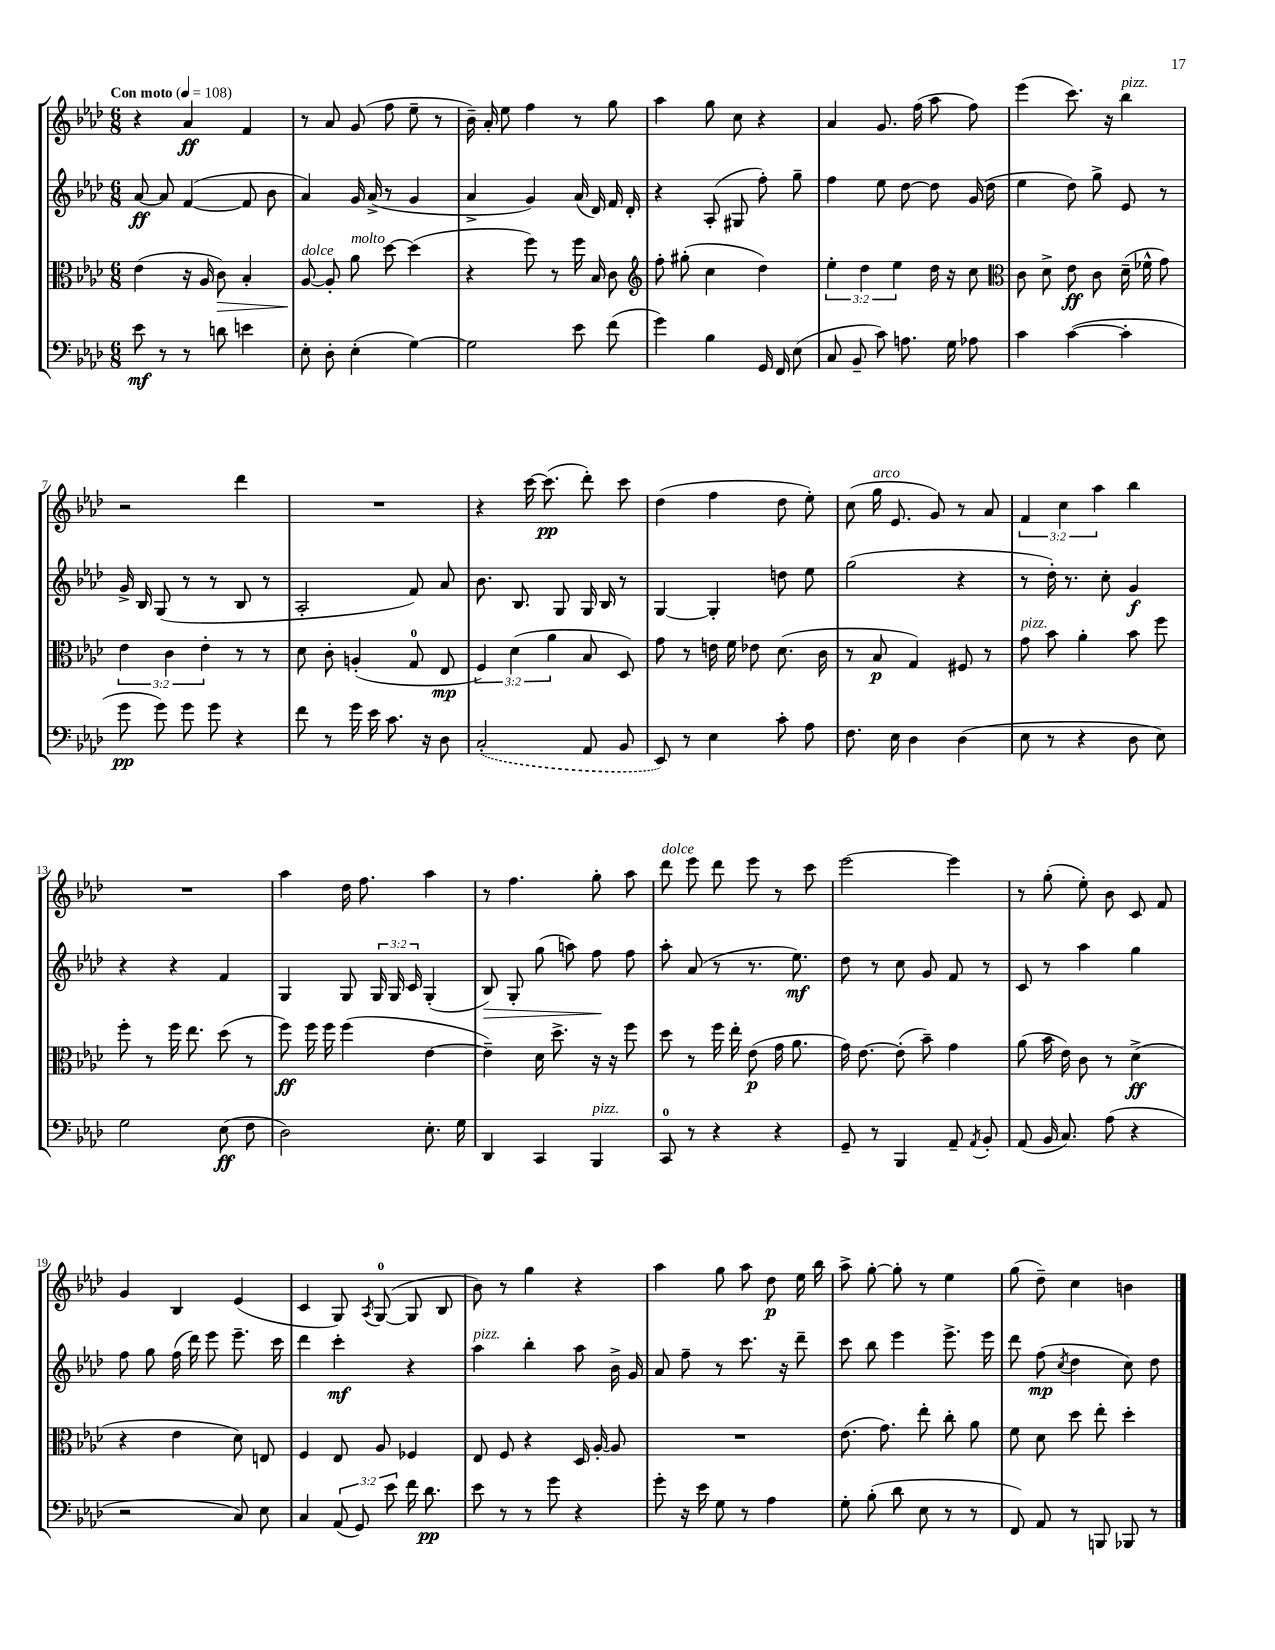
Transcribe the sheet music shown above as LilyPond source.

<<
\new StaffGroup <<
\new Staff = "s0" {
    \clef treble \key aes \major \numericTimeSignature \time 6/8 \override Staff.TupletNumber.text = #tuplet-number::calc-fraction-text \tempo "Con moto" 4 = 108
    \autoBeamOff r4 aes'4\ff f'4 |
    r8 aes'8 g'8( f''8 ees''8-- r8 |
    bes'16--) aes'16-. ees''8 f''4 r8 g''8 |
    aes''4 g''8 c''8 r4 |
    aes'4 g'8. f''16( aes''8 f''8) |
    ees'''4( c'''8.) r16 bes''4^\markup { \italic "pizz." } |
    r2 des'''4 |
    R2. |
    r4 c'''16~ c'''8.\pp( des'''8-.) c'''8 |
    des''4( f''4 des''8 ees''8-.) |
    c''8( g''16^\markup { \italic "arco" } ees'8. g'8) r8 aes'8 |
    \tuplet 3/2 { f'4 c''4 aes''4 } bes''4 |
    R2. |
    aes''4 des''16 f''8. aes''4 |
    r8 f''4. g''8-. aes''8 |
    des'''8^\markup { \italic "dolce" } ees'''8 des'''8 ees'''8 r8 c'''8 |
    ees'''2~ ees'''4 |
    r8 g''8-.( ees''8-.) bes'8 c'8 f'8 |
    g'4 bes4 ees'4( |
    c'4 g8) \acciaccatura { aes8 } g8-0~( g8 bes8 |
    bes'8) r8 g''4 r4 |
    aes''4 g''8 aes''8 des''8\p ees''16 bes''16 |
    aes''8-> g''8~-. g''8-. r8 ees''4 |
    g''8( des''8--) c''4 b'4 \bar "|." |
}
\new Staff = "s1" {
    \clef treble \key aes \major \numericTimeSignature \time 6/8 \override Staff.TupletNumber.text = #tuplet-number::calc-fraction-text
    \autoBeamOff aes'8~\ff aes'8 f'4~( f'8 bes'8 |
    aes'4) g'16 aes'16->( r8 g'4 |
    aes'4-> g'4) aes'16( des'16) f'16 des'16-. |
    r4 aes8-.( gis8 f''8-.) g''8-- |
    f''4 ees''8 des''8~ des''8 g'16( des''16 |
    ees''4 des''8) g''8-> ees'8 r8 |
    g'16-> bes16 g8( r8 r8 bes8 r8 |
    aes2-. f'8) aes'8 |
    bes'8. bes8. g8 g16 bes16 r8 |
    g4~ g4-. d''8 ees''8 |
    g''2( r4 |
    r8 des''16-.) r8. c''8-. g'4\f |
    r4 r4 f'4 |
    g4 g8 \tuplet 3/2 { g16 g16 c'16 } g4-.( |
    bes8\>) g8-. g''8( a''8) f''8\! f''8 |
    aes''8-. aes'8( r8 r8. ees''8.\mf) |
    des''8 r8 c''8 g'8 f'8 r8 |
    c'8 r8 aes''4 g''4 |
    f''8 g''8 f''16( des'''16) ees'''8 ees'''8.-- c'''16 |
    des'''4 c'''4-.\mf r4 |
    aes''4^\markup { \italic "pizz." } bes''4-. aes''8 bes'16-> g'16 |
    aes'8 f''8-- r8 c'''8. r16 des'''8-- |
    c'''8 bes''8 ees'''4 ees'''8.-> ees'''16 |
    des'''8 f''8\mp( \acciaccatura { c''8 } des''4 c''8) des''8 \bar "|." |
}
\new Staff = "s2" {
    \clef alto \key aes \major \numericTimeSignature \time 6/8 \override Staff.TupletNumber.text = #tuplet-number::calc-fraction-text
    \autoBeamOff ees'4( r16 aes16 c'8\>) bes4-. |
    aes8~\!^\markup { \italic "dolce" } aes8-. aes'8^\markup { \italic "molto" } des''8~ des''4( |
    r4 f''8) r8 f''16 bes16 c'8 |
    \clef treble f''8-. gis''8-.( c''4 des''4) |
    \tuplet 3/2 { ees''4-. des''4 ees''4 } des''16 r16 c''8 |
    \clef alto c'8 des'8-> ees'8\ff c'8 des'16--( fes'16-^ g'8) |
    \tuplet 3/2 { ees'4 c'4 ees'4-. } r8 r8 |
    des'8 c'8-. a4-.( g8-0 ees8\mp |
    \tuplet 3/2 { f4) des'4( aes'4 } bes8 des8) |
    g'8 r8 e'16 f'16 ees'8 des'8.( c'16 |
    r8 bes8\p g4) fis8 r8 |
    g'8^\markup { \italic "pizz." } bes'8 aes'4-. bes'8 f''8 |
    f''8-. r8 f''16 ees''8. des''8( r8 |
    f''8\ff) f''16 f''16 f''4( ees'4~ |
    ees'4--) des'16 des''8.-> r16 r16 f''8 |
    des''8 r8 f''16 ees''16-. ees'8\p( g'16 aes'8. |
    g'16) ees'8.~ ees'8-.( bes'8--) g'4 |
    aes'8( bes'16 ees'16) c'8 r8 des'4->\ff( |
    r4 ees'4 des'8) e8 |
    f4 ees8 aes8 fes4 |
    ees8 f8 r4 des16 aes16~-. aes8 |
    R2. |
    ees'8.( g'8.) ees''8-. c''8-. aes'8 |
    f'8 des'8 des''8 ees''8-. des''4-. \bar "|." |
}
\new Staff = "s3" {
    \clef bass \key aes \major \numericTimeSignature \time 6/8 \override Staff.TupletNumber.text = #tuplet-number::calc-fraction-text
    \autoBeamOff ees'8\mf r8 r8 d'8 e'4 |
    ees8-. des8-. ees4-.( g4~) |
    g2 ees'8 f'8( |
    g'4) bes4 g,16 f,16 ees8( |
    c8 bes,8-- c'8) a8. g16 aes8 |
    c'4 c'4~( c'4-. |
    g'8\pp g'8) g'8 g'8 r4 |
    f'8 r8 g'16 ees'16 c'8. r16 des8 |
    \once \slurDashed c2-.( aes,8 bes,8 |
    ees,8) r8 ees4 c'8-. aes8 |
    f8. ees16 des4 des4( |
    ees8 r8 r4 des8 ees8) |
    g2 ees8\ff( f8 |
    des2) ees8.-. g16 |
    des,4 c,4 bes,,4^\markup { \italic "pizz." } |
    c,8-0 r8 r4 r4 |
    g,8-- r8 bes,,4 aes,8-- \acciaccatura { aes,8 } bes,8-. |
    aes,8( bes,16 c8.) aes8( r4 |
    r2 c8) ees8 |
    c4 \tuplet 3/2 { aes,8( g,8) ees'8 } f'16 des'8.\pp |
    ees'8 r8 r8 g'8 r4 |
    g'8-. r16 ees'16 g8 r8 aes4 |
    g8-. bes8-.( des'8 ees8 r8 r8 |
    f,8) aes,8 r8 b,,8 bes,,8 r8 \bar "|." |
}
>>
>>
